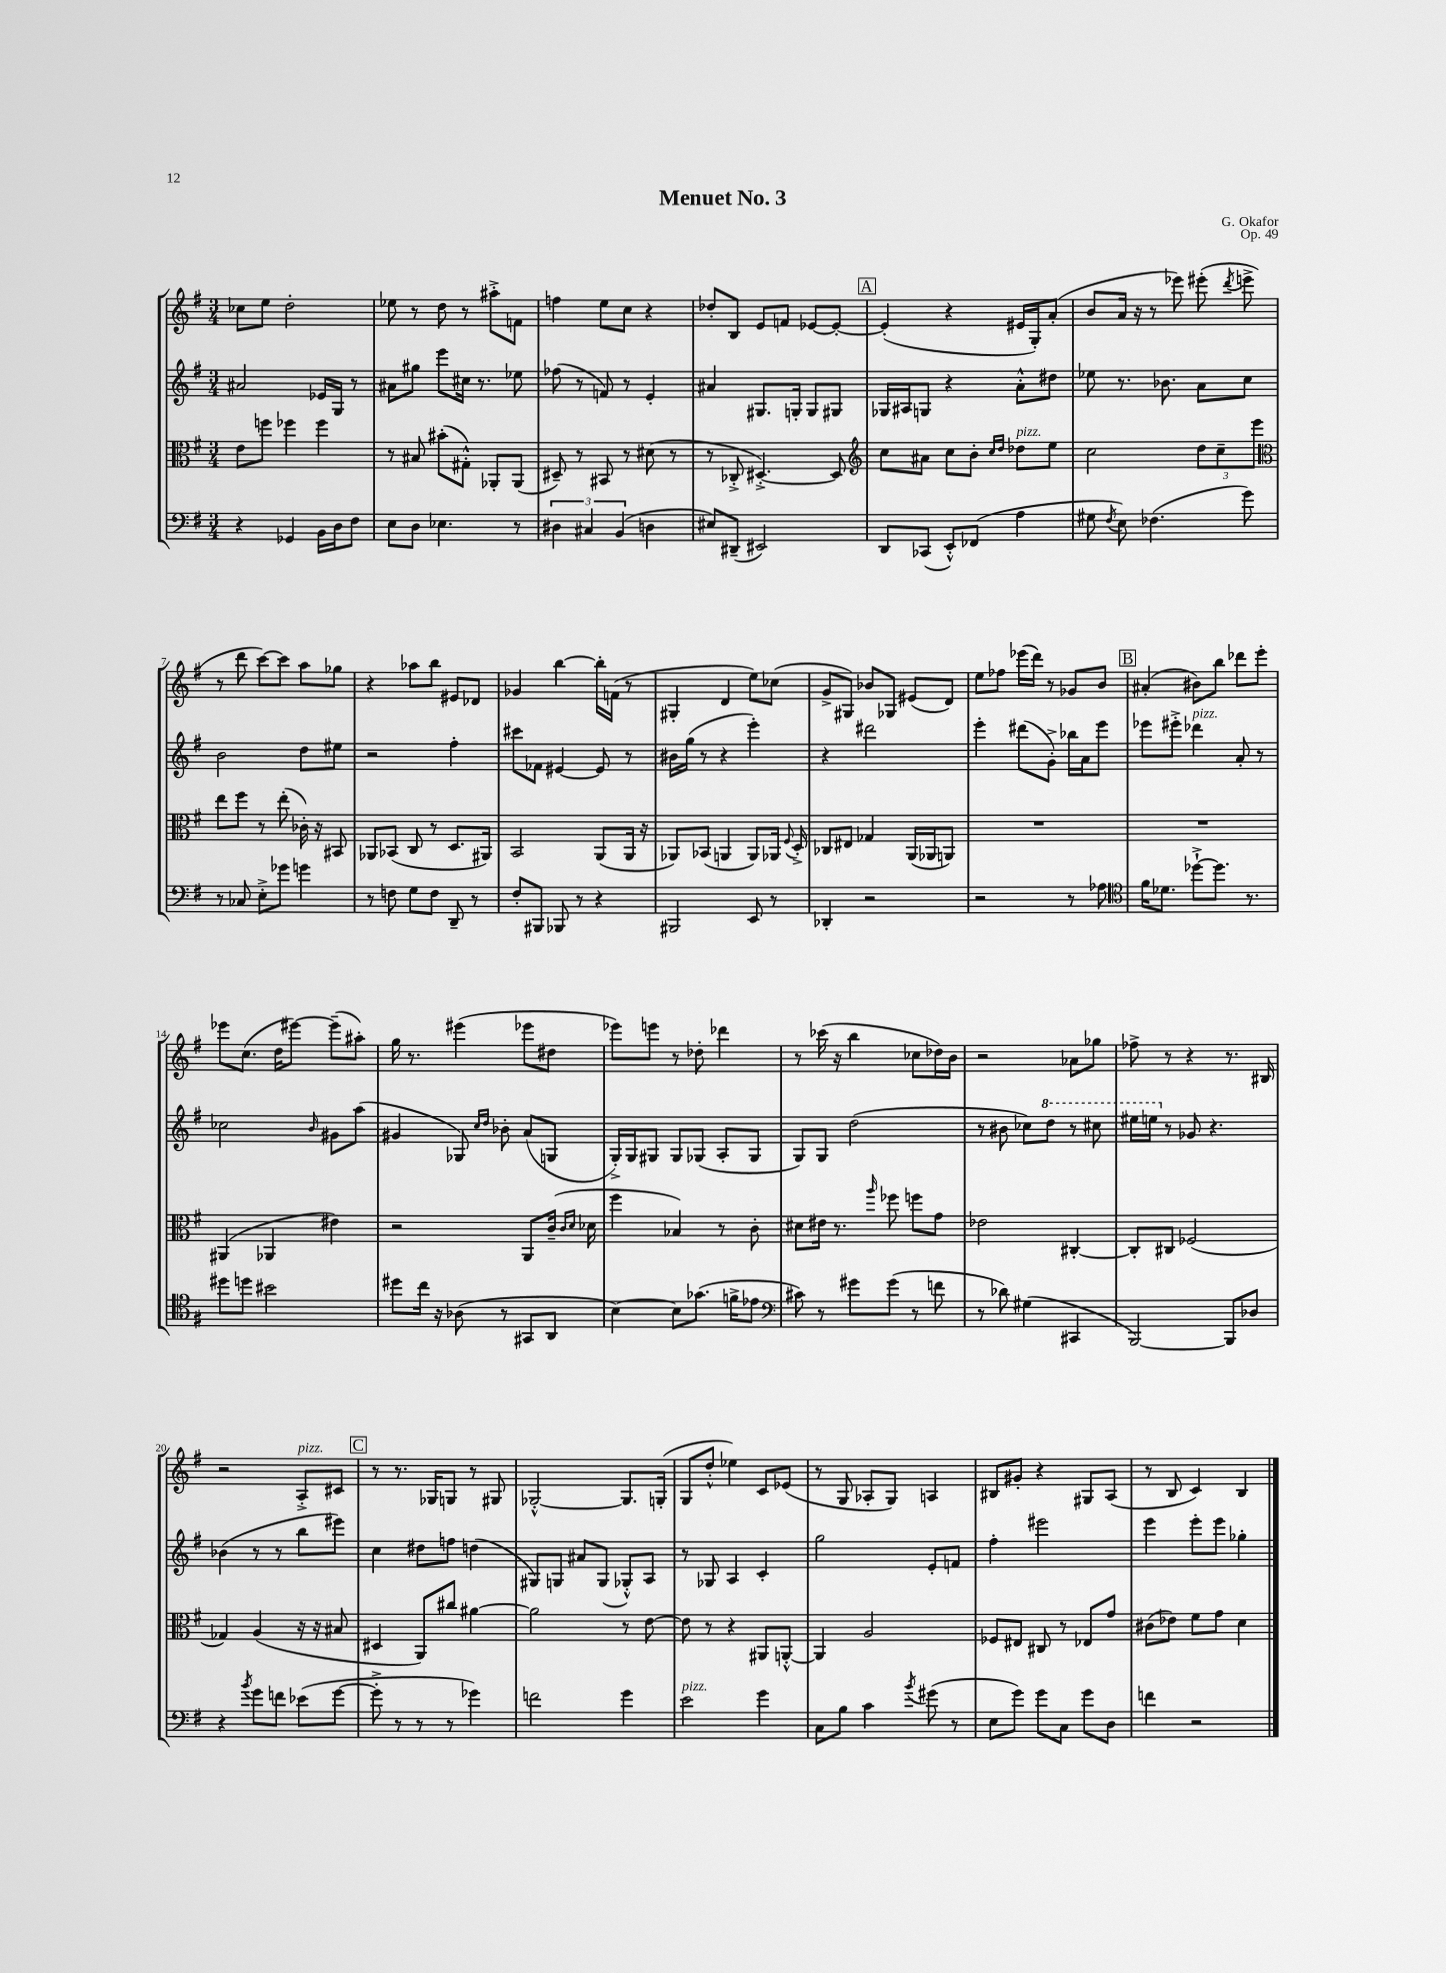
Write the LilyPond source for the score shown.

\header { title = "Menuet No. 3" composer = "G. Okafor" opus = "Op. 49" }
<<
\new StaffGroup <<
\new Staff = "s0" {
    \clef treble \key g \major \numericTimeSignature \time 3/4
    \autoBeamOff ces''8[ e''8] d''2-. |
    ees''8 r8 d''8 r8 ais''8[-.-> f'8] |
    f''4 e''8[ c''8] r4 |
    des''8[-. b8] e'8[ f'8] ees'8[~ ees'8]~-. |
    \mark \markup { \box "A" } ees'4-.( r4 eis'16[ g16-.) a'8]-.( |
    b'8[ a'16] r16 r8 ees'''8) eis'''8-.( \acciaccatura { d'''8 } e'''8-> |
    r8 d'''8 c'''8[~) c'''8] a''8[ ges''8] |
    r4 aes''8[ b''8] eis'8[ des'8] |
    ges'4 b''4~ b''16[-. f'16]( r8 |
    gis4-. d'4 e''8[) ces''8]( |
    g'8[-> gis8]) bes'8[ ges8] eis'8[( d'8]) |
    e''8[ fes''8] ees'''16[( d'''16]) r8 ges'8[ b'8] |
    \mark \markup { \box "B" } ais'4-.( bis'8[) b''8] des'''8[ e'''8]-. |
    ees'''8[ c''8.]( d''16[ eis'''8]~) eis'''8[--( ais''8]-.) |
    g''16 r8. eis'''4( ees'''8[ dis''8] |
    ees'''8[) e'''8] r8 des''8-. des'''4 |
    r8 ces'''16( r16 b''4 ces''8[ des''16) b'16] |
    r2 aes'8[ ges''8] |
    fes''8-> r8 r4 r8. bis16 |
    r2 a8[-.->^\markup { \italic "pizz." } cis'8] |
    \mark \markup { \box "C" } r8 r8. ges16[ g8] r8 gis8 |
    ges2~-.-^ ges8.[ g16]-.( |
    g8[ d''8]-.-^ ees''4) c'8[ ees'8]( |
    r8 g8 aes8[-. g8]) a4 |
    bis8[ gis'8]-. r4 gis8[ a8]( |
    r8 b8 c'4) b4 \bar "|." |
}
\new Staff = "s1" {
    \clef treble \key g \major \numericTimeSignature \time 3/4
    \autoBeamOff ais'2 ees'16[ g16] r8 |
    ais'8[ gis''8] e'''8[ cis''16] r8. ees''8 |
    fes''8( r8 f'8) r8 e'4-. |
    ais'4 gis8.[ g16]-. g8[ gis8] |
    \mark \markup { \box "A" } ges16[ ais16 g8] r4 a'8[-.-^ dis''8] |
    ees''8 r8. bes'8. a'8[ c''8] |
    b'2 d''8[ eis''8] |
    r2 fis''4-. |
    cis'''8[ fes'8] eis'4~ eis'8 r8 |
    bis'16[ g''16]( r8 r4 e'''4-.) |
    r4 dis'''2 |
    e'''4-. dis'''8[( g'8]-.->) bes''16[ a'16 e'''8] |
    \mark \markup { \box "B" } ees'''8[ eis'''8]-.-> des'''4^\markup { \italic "pizz." } a'8-. r8 |
    ces''2 \grace { b'16 } gis'8[ a''8]( |
    gis'4 ges8) \grace { c''16[ d''16] } bes'8-. a'8[( g8] |
    g16[-.->) g16 gis8] gis8[ ges8]( a8[-. ges8] |
    g8[) g8] d''2( |
    r8 bis'8 ces''8[) \ottava #1 d'''8] r8 cis'''8 |
    eis'''16[ e'''16] \ottava #0 r8 ges'8 r4. |
    bes'4( r8 r8 b''8[ eis'''8]) |
    \mark \markup { \box "C" } c''4 dis''8[ f''8] d''4( |
    gis8[) g8] ais'8[ g8]( ges8[-.-^) a8] |
    r8 ges8 a4 c'4-. |
    g''2 e'8[-. f'8] |
    fis''4-. eis'''2 |
    e'''4 e'''8[-. e'''8] ges''4-. \bar "|." |
}
\new Staff = "s2" {
    \clef alto \key g \major \numericTimeSignature \time 3/4
    \autoBeamOff e'8[ f''8] fes''4 fes''4 |
    r8 bis8 bis'8[-.( gis8]-.-^) aes,8[-. aes,8]( |
    dis8--) r8 bis,8 r8 dis'8( r8 |
    r8 ces8-.-> dis4.~-.->) dis8 |
    \mark \markup { \box "A" } \clef treble c''8[ ais'8] c''8[ b'8]-. \grace { c''16[ d''16] } des''8[^\markup { \italic "pizz." } e''8] |
    c''2 \tuplet 3/2 { d''8[ c''8-- e'''8] } |
    \clef alto e''8[ fis''8] r8 e''8-.( ces'16-.) r16 bis,8 |
    aes,8[ bes,8]( c8 r8 d8.[ ais,16]) |
    b,2 a,8[( a,16] r16 |
    aes,8[) bes,8]( a,4 a,8[) aes,16] \appoggiatura { fis8 } d16-.-> |
    ces8[ eis8] ges4 a,16[( aes,16 a,8]) |
    R2. |
    \mark \markup { \box "B" } R2. |
    ais,4( aes,4 eis'4) |
    r2 a,8[ c'16]--( \grace { c'16[ d'16] } des'16 |
    fis''4 bes4) r8 c'8-. |
    dis'8[ eis'16] r8. \grace { a''16 } fes''8 f''8[ g'8] |
    ees'2 cis4~-. |
    cis8[-. cis8] fes2( |
    ges4) a4( r16 r16 bis8 |
    \mark \markup { \box "C" } dis4 a,8[) cis''8] ais'4~ |
    ais'2 r8 e'8~ |
    e'8 r8 r4 ais,8[ a,8]~-.-^ |
    a,4 a2 |
    fes8[ eis8] cis8 r8 ees8[ g'8] |
    cis'8[( ees'8]) fis'8[ g'8] d'4 \bar "|." |
}
\new Staff = "s3" {
    \clef bass \key g \major \numericTimeSignature \time 3/4
    \autoBeamOff r4 ges,4 b,16[ d16 fis8] |
    e8[ d8] ees4. r8 |
    \tuplet 3/2 { dis4 cis4 b,4( } d4 |
    eis8[) dis,8]--( eis,2) |
    \mark \markup { \box "A" } d,8[ ces,8]( e,8[-.-^) fes,8]( a4 |
    gis8 \acciaccatura { fis8 } e8) fes4.( g'8) |
    r8 ces8 e8[-.-> ges'8] g'4 |
    r8 f8 g8[ f8] d,8-- r8 |
    fis8[-. bis,,8] bes,,8 r8 r4 |
    bis,,2 e,8 r8 |
    des,4-. r2 |
    r2 r8 aes8 |
    \mark \markup { \box "B" } \clef tenor fis'16[ des'8.] des''8[~-!-> des''8.] r8. |
    dis''8[ d''8] bis'2 |
    dis''8[ c''16] r16 aes8( r8 gis,8[ a,8] |
    b4~) b8[ ges'8.]( f'16[-> ees'8] |
    \clef bass cis'8) r8 gis'8[ gis'8]( r8 f'8 |
    r8 des'8) gis4( cis,4 |
    b,,2~) b,,8[ des8] |
    r4 \acciaccatura { b'8 } g'8[ f'8] ees'8[( g'8]~ |
    \mark \markup { \box "C" } g'8-.-> r8 r8 r8 ges'4) |
    f'2 g'4 |
    e'2^\markup { \italic "pizz." } g'4 |
    c8[ b8] c'4 \acciaccatura { b'8 } gis'8( r8 |
    e8[ g'8]) g'8[ c8] g'8[ d8] |
    f'4 r2 \bar "|." |
}
>>
>>
